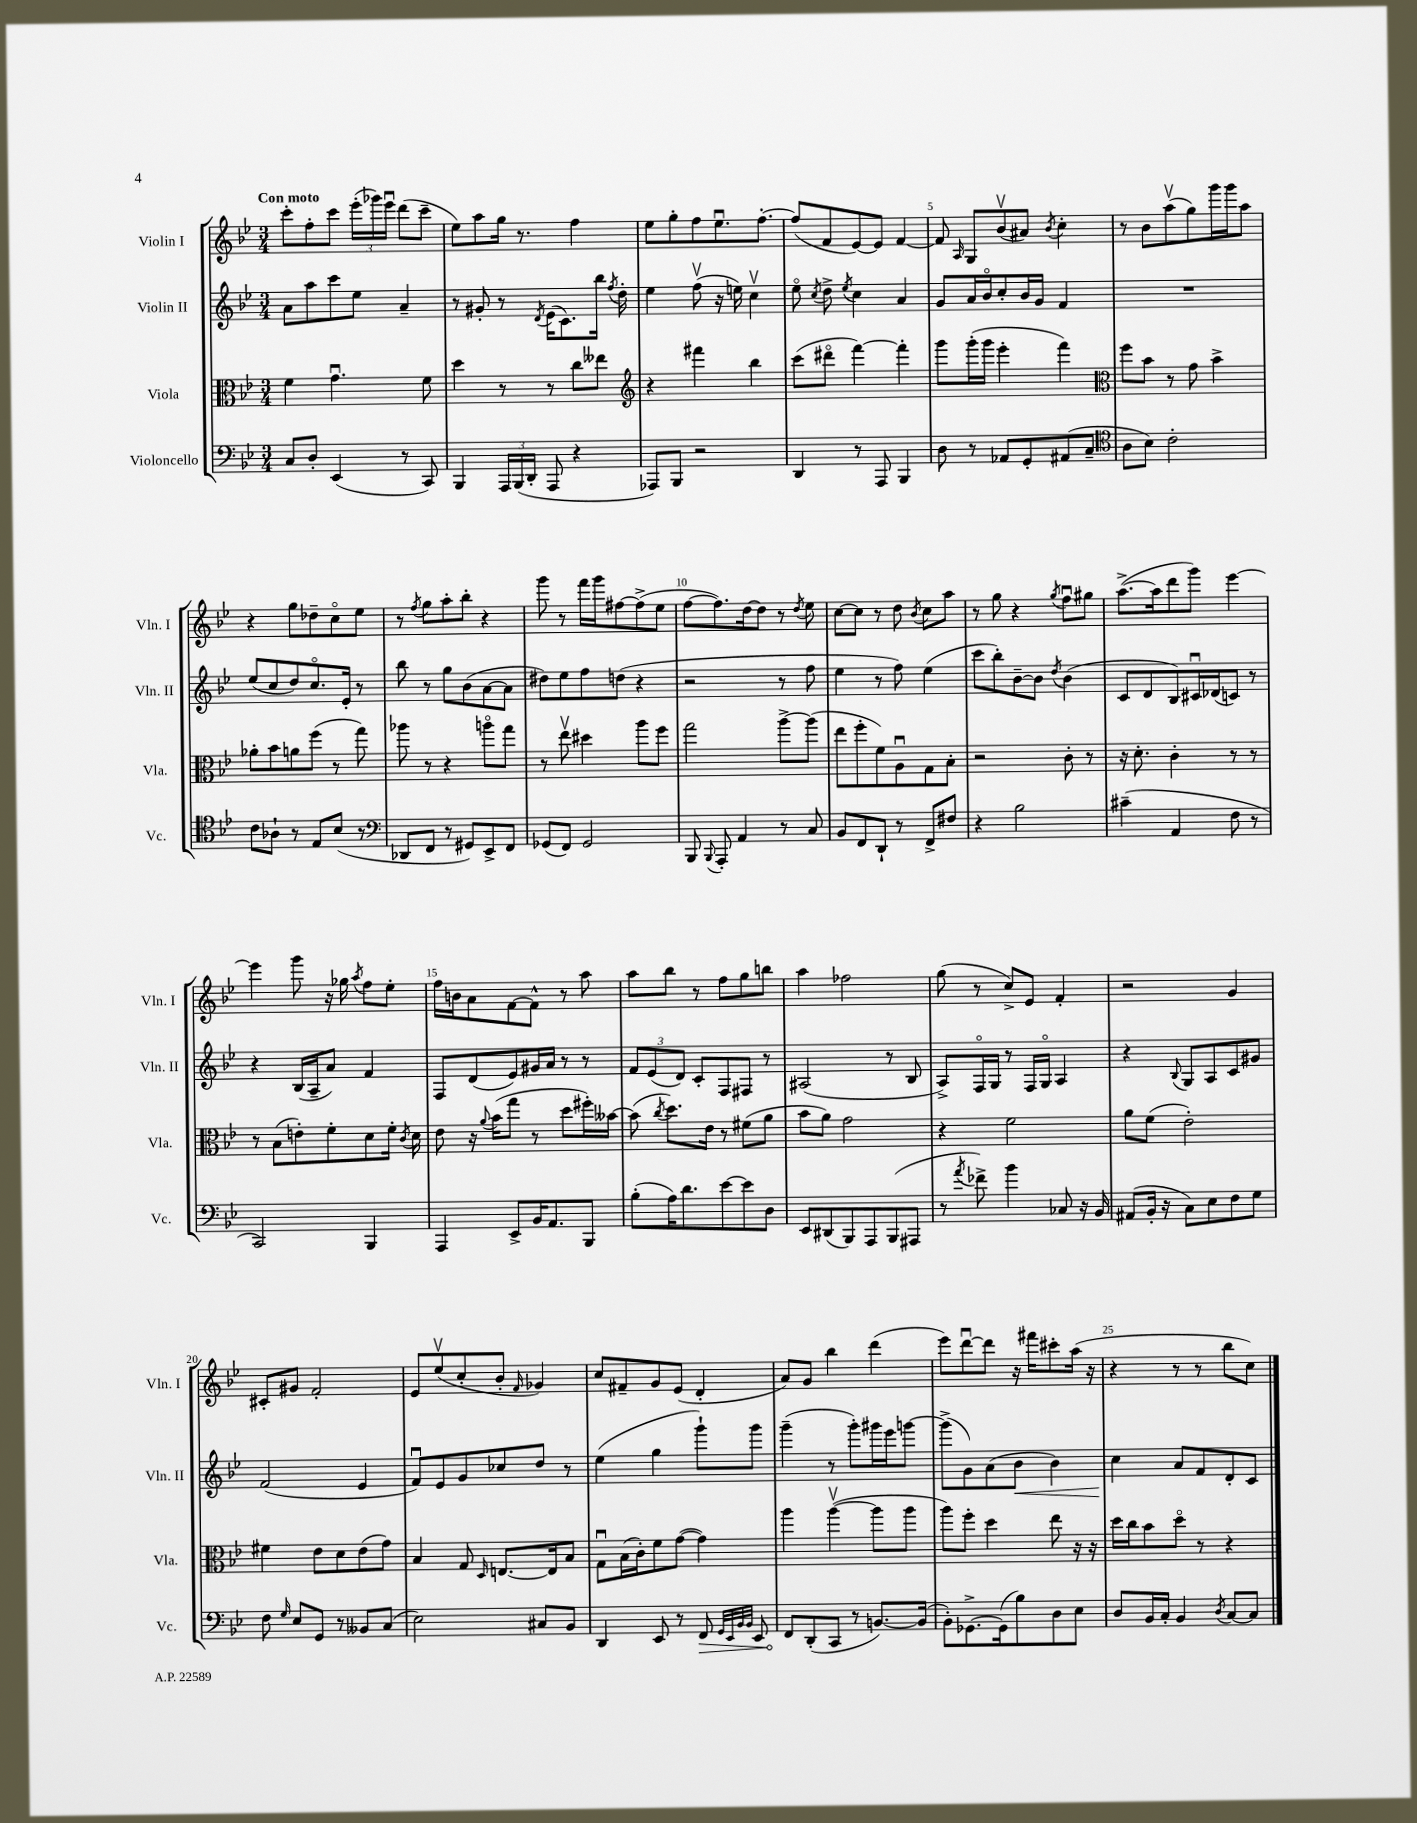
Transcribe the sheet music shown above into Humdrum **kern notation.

**kern	**dynam	**kern	**kern	**dynam	**kern
*part4	*part4	*part3	*part2	*part2	*part1
*staff4	*staff4	*staff3	*staff2	*staff2	*staff1
*I"Violoncello	*	*I"Viola	*I"Violin II	*	*I"Violin I
*I'Vc.	*	*I'Vla.	*I'Vln. II	*	*I'Vln. I
*clefF4	*	*clefC3	*clefG2	*	*clefG2
*k[b-e-]	*	*k[b-e-]	*k[b-e-]	*	*k[b-e-]
*M3/4	*	*M3/4	*M3/4	*	*M3/4
=1	=1	=1	=1	=1	=1
!	!	!	!	!	!LO:TX:a:B:t=Con moto
8C/L	.	4f\	8a\L	.	8ccc'\L
8D'/J	.	.	8aa\	.	8ff'\
(4EE-/	.	4.gu\	8ccc\	.	8ccc\J
.	.	.	8ee-\J	.	(24eee-'\LL
.	.	.	.	.	24ggg-X\)
.	.	.	.	.	24eee-u\JJ
8r	.	.	4a~/	.	(8ddd\L
8CC/)	.	8f\	.	.	8ccc~\J
=2	=2	=2	=2	=2	=2
4BBB-/	.	4dd\	8r	.	8ee-\L)
.	.	.	8g#X'/	.	8aa\
24AAA/LL	.	8r	8r	.	16gg\Jk
(24BBB-/	.	.	.	.	.
.	.	.	.	.	8.r
24DD'/JJ	.	.	.	.	.
.	.	.	8qd/	.	.
8AAA/	.	8r	(16e-\KL	.	.
.	.	.	8.c\)	.	.
4r	.	8cc\L	.	.	4ff\
.	.	8ee--X\J	16bb-\Jk	.	.
.	.	.	8qff/	.	.
.	.	.	16dd'\	.	.
=3	=3	=3	=3	=3	=3
*	*	*clefG2	*	*	*
8AAA-X/L)	.	4r	4ee-\	.	8ee-\L
8BBB-/J	.	.	.	.	8gg'\
2r	.	4fff#X\	(8ffv\	.	8ff\
.	.	.	16r	.	8.ee-u\
.	.	.	16een\)	.	.
.	.	4bb-\	4ccv\	.	.
.	.	.	.	.	[8.ff'\J
=4	=4	=4	=4	=4	=4
4DD/	.	(8ccc\L	8ee-\	.	(8ff/L]
.	.	.	8qcc/	.	.
.	.	8ddd#X\J	8dd^\	.	8f/
.	.	.	8qee-/	.	.
8r	.	[4fff\)	4cc\	.	[8e-/)
8AAA/	.	.	.	.	8e-/J]
4BBB-/	.	4fff'\]	4a/	.	[4f/
=5	=5	=5	=5	=5	=5
8D\	.	8ggg\L	8g/L	.	8f/]
.	.	.	.	.	16qqA/
8r	.	(16ggg'\L	16a/L	.	8G/L
.	.	16ggg\JJ	16b-/J	.	.
8AA-X/L	.	4eee-'\	8cc'/	.	(8b-v/
8GG'/	.	.	16b-/L	.	8a#X/J)
.	.	.	16g/JJ	.	.
.	.	.	.	.	8qb-/
(8AA#X/	.	4fff\)	4f/	.	4cc'\
8C~/J	.	.	.	.	.
=6	=6	=6	=6	=6	=6
*clefC4	*	*clefC3	*	*	*
8A\L	.	8ff\L	2.r	.	8r
8B-\J)	.	8b-\J	.	.	8b-\L
2c'\	.	8r	.	.	(8aav\
.	.	8g\	.	.	8gg\)
.	.	4b-^\	.	.	16ggg\L
.	.	.	.	.	16ggg\J
.	.	.	.	.	8aa\J
!!LO:LB:g=z
=7	=7	=7	=7	=7	=7
8c\L	.	8a-X'\L	(8ee-/L	.	4r
8A-X`\J	.	8b-\	8cc/	.	.
8r	.	8an\	8dd/)	.	8gg\L
8E-/L	.	(8ff\J	8.cc/	.	8dd-X~\
(8B-/J	.	8r	.	.	8cc\
.	.	.	16e-'/Jk	.	.
8r	.	8gg\)	8r	.	8ee-\J
=8	=8	=8	=8	=8	=8
*clefF4	*	*	*	*	*
8DD-X/L	.	8aa-X\	8bb-\	.	8r
.	.	.	.	.	8qff/
8FF/J	.	8r	8r	.	8gg\L
8r	.	4r	8gg\L	.	8aa'\
8GG#X/L)	.	.	(8b-\	.	8bb-'\J
8EE-^/	.	8aan\L	[8a\	.	4r
8FF/J	.	8gg\J	8a\J]	.	.
=9	=9	=9	=9	=9	=9
(8GG-X/L	.	8r	8dd#X\L)	.	8ggg\
8FF/J)	.	8ee-v\	8ee-\	.	8r
2GG-/	.	4dd#X\	8ff\	.	16fff\LL
.	.	.	.	.	16ggg\J
.	.	.	(8ddn\J	.	[8ff#X\
.	.	8aa\L	4r	.	(8ff#^\]
.	.	8ff\J	.	.	8ee-\J
=10	=10	=10	=10	=10	=10
8BBB-/	.	2gg\	2r	.	[8ff\L
8qqBBB-/	.	.	.	.	.
8AAA'/	.	.	.	.	8.ff\])
4AA/	.	.	.	.	.
.	.	.	.	.	[16dd\k
.	.	.	.	.	8dd\J]
8r	.	[8aa^\L	8r	.	8r
.	.	.	.	.	8qdd/
8C/	.	(8aa\J]	8ff\	.	8ee-\
=11	=11	=11	=11	=11	=11
8BB-/L	.	8ee-\L	4ee-\	.	[8cc\L
8FF/	.	8ff'\	.	.	8cc\J]
8DD`/J	.	8f\)	8r	.	8r
8r	.	8Au\	8ff\)	.	8dd\
.	.	.	.	.	8qb-/
8FF^/L	.	8G\	(4ee-\	.	8cc\L
8F#X/J	.	8B-'\J	.	.	8aa\J
=12	=12	=12	=12	=12	=12
4r	.	2r	8ccc\L	.	8r
.	.	.	8bb-'\)	.	8gg\
2B-\	.	.	[8b-~\	.	4r
.	.	.	8b-\J]	.	.
.	.	.	8qdd/	.	8qgg/
.	.	8c'\	(4b-\	.	8ffu\L
.	.	8r	.	.	8gg#X\J
=13	=13	=13	=13	=13	=13
(4c#X~\	.	16r	8c/L	.	([8.aa^\L
.	.	8.d'\	.	.	.
.	.	.	8d/	.	.
.	.	.	.	.	16aa\k]
4AA/	.	4c'\	8B-/)	.	8ddd\
.	.	.	16c#Xu/L	.	8ggg\J)
.	.	.	(16d-X/J	.	.
8F\	.	8r	8cn/J)	.	[4eee-\
8r	.	8r	8r	.	.
!!LO:LB:g=z
=14	=14	=14	=14	=14	=14
2CC/)	.	8r	4r	.	4eee-\]
.	.	(8B-\L	.	.	.
.	.	8en'\)	(16B-/LL	.	8ggg\
.	.	.	16A~/J	.	.
.	.	8f'\	8a/J)	.	16r
.	.	.	.	.	16gg-X\
.	.	.	.	.	8qaa/
4BBB-/	.	8d\	4f/	.	8ff\L
.	.	16f'\Jk	.	.	8ee-'\J
.	.	8qc/	.	.	.
.	.	16d\	.	.	.
=15	=15	=15	=15	=15	=15
4AAA/	.	8e-\	8F/L	.	16ff\LL
.	.	.	.	.	16bn\J
.	.	16r	(8d/	.	8a\
.	.	8qqa/	.	.	.
.	.	(16b-\KL	.	.	.
8EE-^/L	.	8gg\J	8e-/)	.	[8f\
16BB-/K	.	8r	16g#X/L	.	8f^^\J]
8.AA/	.	.	16a/JJ	.	.
.	.	8dd\L	8r	.	8r
8BBB-/J	.	16ff#X'\L)	8r	.	8aa\
.	.	[16b--X\JJ	.	.	.
=16	=16	=16	=16	=16	=16
(8B-'\L	.	(8b--\]	12f/L	.	8aa\L
.	.	.	(12e-/	.	.
.	.	8qcc/	.	.	.
16A\K)	.	8.dd\L)	.	.	8bb-\J
.	.	.	12d/J)	.	.
8.d\	.	.	.	.	.
.	.	.	8c'/L	.	8r
.	.	16e-\Jk	.	.	.
[8e-\	.	8r	8F/	.	8ff\L
8e-\]	.	(8f#X\L	8F#X/J	.	8gg\
8D\J	.	8a\J	8r	.	8bbn\J
=17	=17	=17	=17	=17	=17
8EE-/L	.	8b-\L	(2A#X/	.	4aa\
(8DD#X/	.	8a\J)	.	.	.
8BBB-/)	.	2g\	.	.	2ff-X\
8AAA/	.	.	.	.	.
(8BBB-/	.	.	8r	.	.
8AAA#X/J	.	.	8B-/	.	.
=18	=18	=18	=18	=18	=18
8r	.	4r	8A^/L)	.	(8gg\
8qa/	.	.	.	.	.
8f-X^\)	.	.	16F/L	.	8r
.	.	.	16G/JJ	.	.
4b-\	.	2f\	8r	.	8cc^/L)
.	.	.	16F/LL	.	8e-/J
.	.	.	16G/JJ	.	.
8C-X/	.	.	4A/	.	4f'/
16r	.	.	.	.	.
16BB-/	.	.	.	.	.
=19	=19	=19	=19	=19	=19
(8AA#X/L	.	8a\L	4r	.	2r
16BB-'/Jk	.	(8f\J	.	.	.
16r	.	.	.	.	.
.	.	.	8qqB-/	.	.
8C\L)	.	2e-'\)	8G/L	.	.
8E-\	.	.	8A/	.	.
8F\	.	.	8c/	.	4g/
8G\J	.	.	8g#X/J	.	.
!!LO:LB:g=z
=20	=20	=20	=20	=20	=20
8F\	.	4f#X\	(2f/	.	8c#X'/L
16qqG/	.	.	.	.	.
8E-/L	.	.	.	.	8g#X/J
8GG/J	.	8e-\L	.	.	2f'/
8r	.	8d\	.	.	.
8BB--X/L	.	(8e-\	4e-/	.	.
(8C/J	.	8g\J)	.	.	.
=21	=21	=21	=21	=21	=21
2E-\)	.	4B-/	8fu/L)	.	8e-/L
.	.	.	8e-/	.	(8ee-v/
.	.	8G/	8g/	.	8cc'/
.	.	16qqD/	.	.	.
.	.	[8.En/L	8cc-X/	.	8b-'/J
.	.	.	.	.	16qqf/
8C#X/L	.	.	8dd/J	.	4g-X/)
.	.	16E/k]	.	.	.
8BB-/J	.	8B-/J	8r	.	.
=22	=22	=22	=22	=22	=22
4DD/	.	8Gu\L	(4ee-\	.	8cc/L
.	.	(16B-\L	.	.	8f#X~/
.	.	16c'\J)	.	.	.
8EE-/	.	8f\	4gg\	.	8g/
8r	.	([8g\J	.	.	(8e-/J
!	!LO:HP:b	!	!	!	!
8FF/	>	4g\])	8ggg`\L)	.	4d'/
32qqGG/LLL	.	.	.	.	.
32qqEE-/	.	.	.	.	.
32qqBB-/	.	.	.	.	.
32qqBB-/JJJ	.	.	.	.	.
8EE-/	.	.	8ggg\J	.	.
=23	=23	=23	=23	=23	=23
8FF/L	.	4aa\	(4ggg~\	.	8a/L)
(8DD'/	]	.	.	.	8g/J
8CC/J	.	([4aav\	8r	.	4bb-\
8r	.	.	8ggg'\L)	.	.
[8.BBn/L)	.	8aa\L]	16ggg#X\L	.	(4ddd\
.	.	.	16eee-\J	.	.
.	.	8aa\J	[8gggn\J	.	.
(16BB/Jk]	.	.	.	.	.
=24	=24	=24	=24	=24	=24
8BB-'\L)	.	8aa\L)	(8ggg^\L]	.	8eee-\L)
[8.GG-X^\	.	8ff'\J	8g\)	.	[8dddu\
.	.	4dd\	(8a\	.	8ddd\J]
(16GG-\k]	.	.	.	.	.
!	!	!	!	!LO:HP:b	!
8B-\)	.	.	8b-\J	<	16r
.	.	.	.	.	16fff#X\KL
8D\	.	8ee-\	4b-\)	.	8ccc#X'\
8E-\J	.	16r	.	.	(16aa\Jk
.	.	16r	.	.	16r
=25	=25	=25	=25	=25	=25
8D/L	.	16dd\LL	4cc\	.	4r
.	.	16cc\J	.	.	.
16BB-/L	.	8b-\	.	.	.
16C'/JJ	.	.	.	.	.
4BB-/	.	8dd\J	8a/L	[	8r
.	.	8r	8f/	.	8r
8qD/	.	.	.	.	.
[8C/L	.	4r	8d'/	.	8bb-\L
8C/J]	.	.	8c/J	.	8cc\J)
==	==	==	==	==	==
*-	*-	*-	*-	*-	*-
